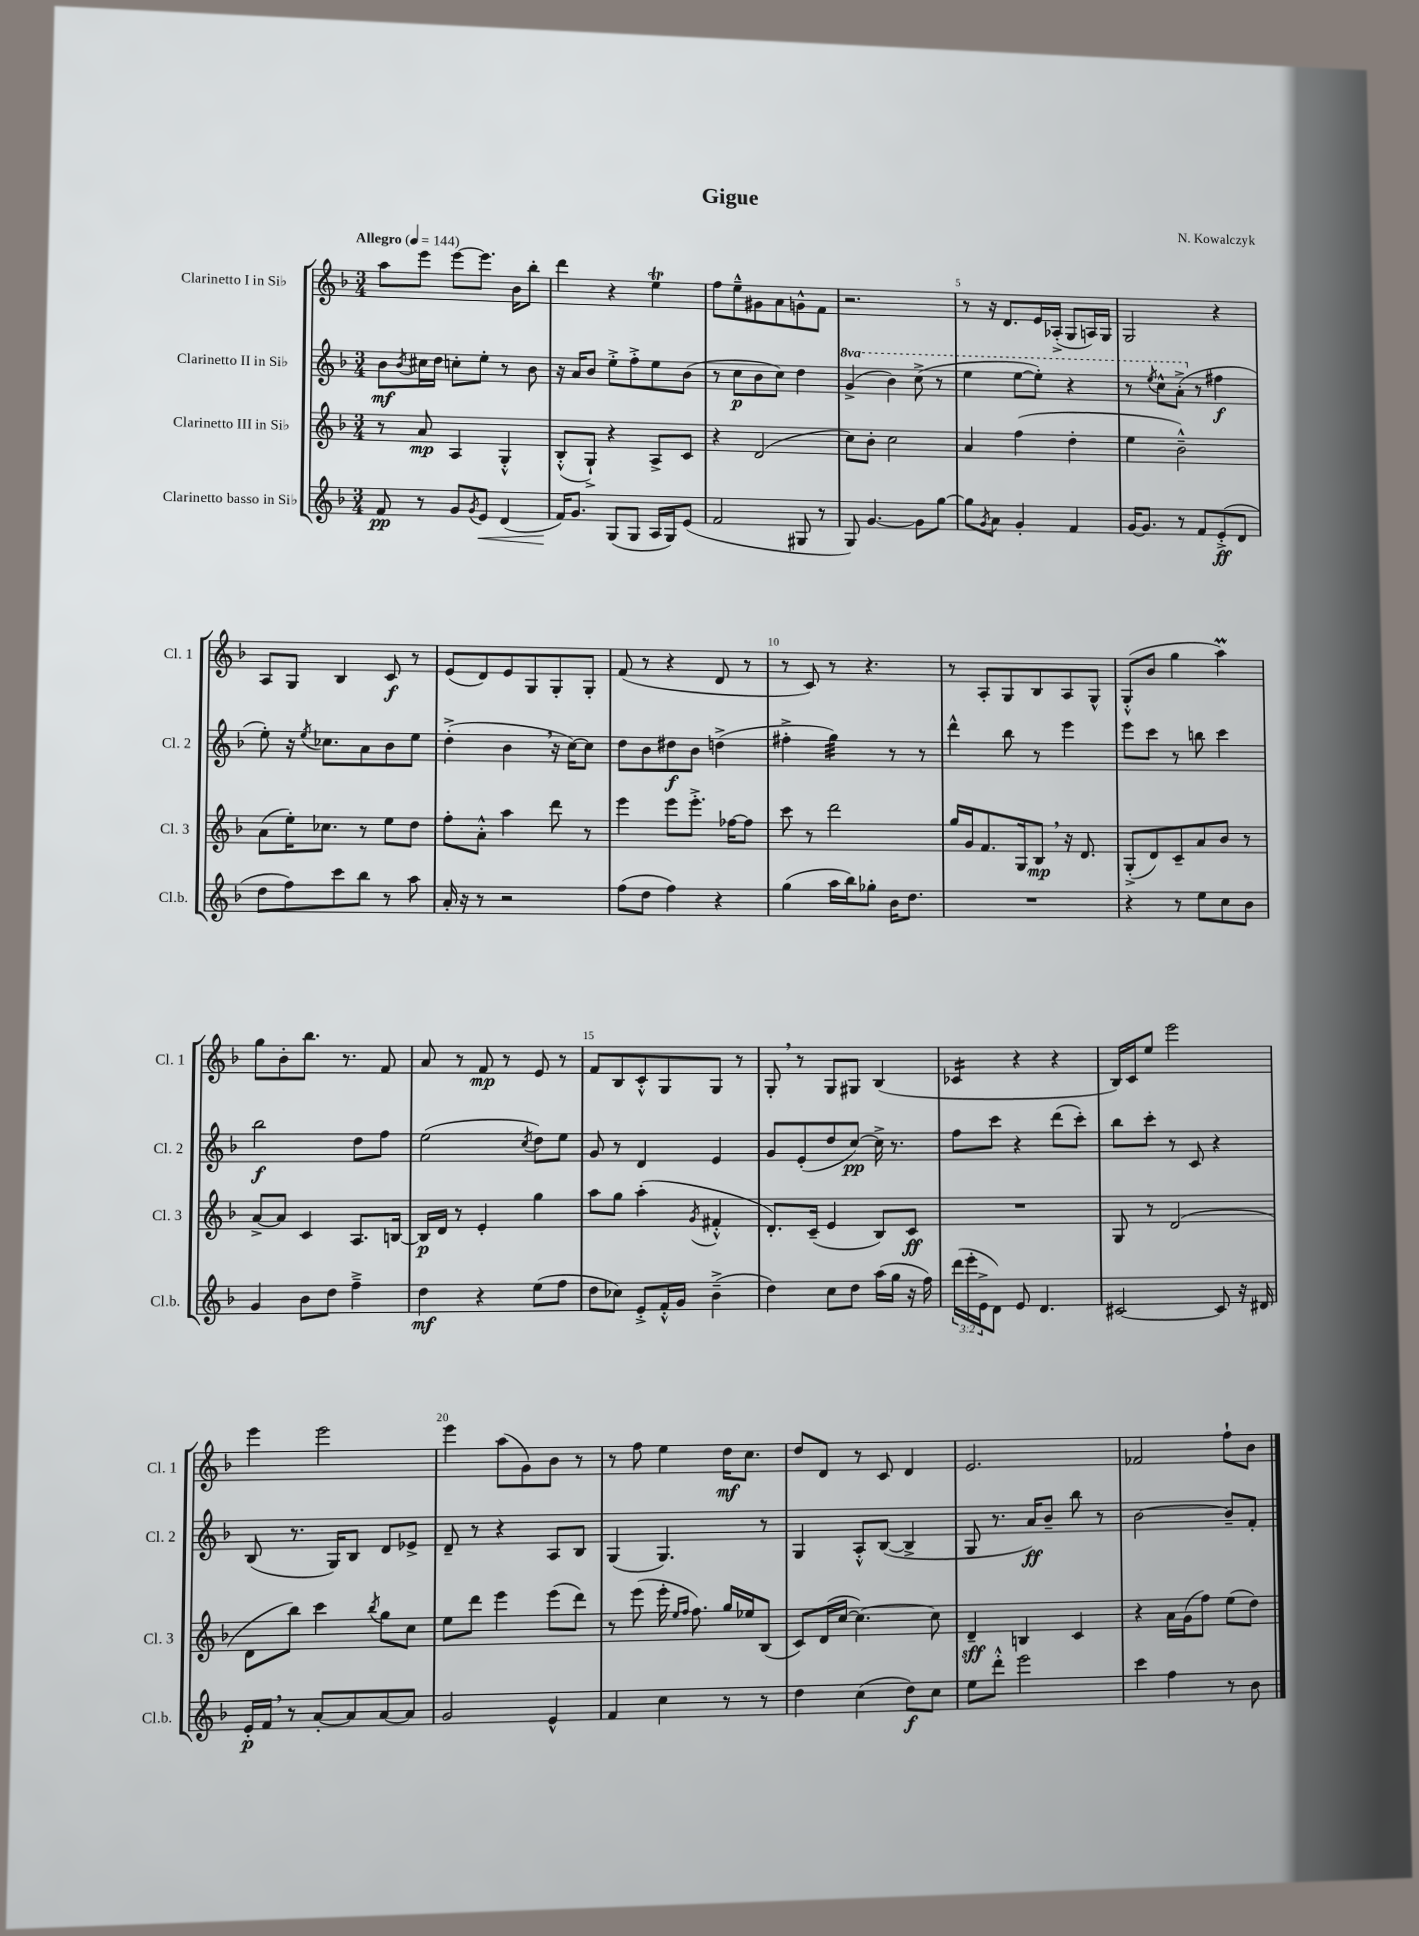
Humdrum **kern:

**kern	**kern	**kern	**kern
*staff4	*staff3	*staff2	*staff1
*clefG2	*clefG2	*clefG2	*clefG2
*k[b-]	*k[b-]	*k[b-]	*k[b-]
*M3/4	*M3/4	*M3/4	*M3/4
*MM144	*MM144	*MM144	*MM144
8f/	8r	8b-\L	8aa\L
.	.	8qb-/	.
8r	8a/	16cc#\L	8eee\J
.	.	16dd\JJ	.
8g/L	4A/	8cc'\L	[8eee\L
8qg/	.	.	.
8e/J	.	8ee'\J	8.eee\]J
(4d/	4G'^^/	8r	.
.	.	.	16b-\LK
.	.	8b-\	8bb-'\J
=	=	=	=
16f/LK)	(8B-'^^/L	16r	4ddd\
8.g/J	.	16a/LK	.
.	8G`^/J)	8b-/J	.
(8G/L	4r	8ee'^\L	4r
8G/J	.	8ff'^\	.
16A/LL	8A^/L	8ee\	4ee\
16G/J)	.	.	.
(8e/J	8c/J	(8b-\J	.
=	=	=	=
2f/	4r	8r	8ff\L
.	.	8cc\L	8ee~^^\
.	(2d/	8b-\	8g#\
.	.	8cc\J)	8a\
8G#/	.	4dd\	8g^^\
8r	.	.	8f\J
=	=	=	=
8G/)	8cc\L)	(4gg^/	2.r
[4.g/	8b-'\J	.	.
.	2cc\	4bb-\)	.
8g\]L	.	(8ccc^\	.
[8gg\J	.	8r	.
=	=	=	=
8gg\]L	4a/	4eee\	8r
8qg/	.	.	.
8a\J	.	.	16r
.	.	.	8.d/L
4g'/	(4ff\	[8eee\L	.
.	.	8eee'\]J)	16e/L
.	.	.	(16A-'^/JJ
4f/	4dd'\	4r	8G/L
.	.	.	16A/L)
.	.	.	16G/JJ
=	=	=	=
[16g/LK	4ee\	8r	2G/
8.g/]J	.	.	.
.	.	8qeee/	.
.	.	8ccc^^\L	.
8r	2b-~^^\)	(8aa'^\J	.
8f/L	.	8r	.
(8e'^/	.	4ff#\	4r
8d/J	.	.	.
=	=	=	=
8dd\L	(8a\L	8ee'\)	8A/L
8ff\)	16ee'\K)	16r	8G/J
.	.	8qee/	.
.	8.cc-\J	8.cc-\L	.
8ccc\	.	.	4B-/
8bb-\J	8r	8a\	.
8r	8ee\L	8b-\	8c/
8aa\	8dd\J	8ee\J	8r
=	=	=	=
16a'/	8ff'\L	(4dd'^\	(8e/L
16r	.	.	.
8r	8a'^^\J	.	8d/)
2r	4aa\	4b-\	8e/
.	.	.	8G/
.	8ddd\	16r	8G'/
.	.	[16cc\LK)	.
.	8r	8cc\]J	8G'/J
=	=	=	=
(8ff\L	4eee\	8dd\L	(8f/
8dd\J	.	8b-\	8r
4ff\)	8eee\L	8dd#\	4r
.	8.eee'^\J	8b-\J	.
4r	.	(4dd^\	8d/
.	[16ff-\LK	.	.
.	8ff-\]J	.	8r
=	=	=	=
(4gg\	8ccc\	4ff#'^\	8r
.	8r	.	8c/)
16aa\LL	2ddd\	4gg\)	8r
16bb-\J)	.	.	.
8gg-'\J	.	.	4.r
16b-\LK	.	8r	.
8.dd\J	.	.	.
.	.	8r	.
=	=	=	=
2.r	16gg/LL	4ddd^^\	8r
.	16g/J	.	.
.	8.f/	.	8A'/L
.	.	8bb-\	8G/
.	16G/k	.	.
.	8B-/J	8r	8B-/
.	16r	4eee\	8A/
.	8.d/	.	.
.	.	.	8G^^/J
=	=	=	=
4r	(8G'^/L	8eee\L	(8G'^^/L
.	8d/)	8ccc\J	8b-/J
8r	8c~/	8r	4gg\
8ee\L	8a/	8bb\	.
8cc\	8b-/J	4ccc\	4aa\)
8b-\J	8r	.	.
=	=	=	=
4g/	[8a^/L	2bb-\	8gg\L
.	8a/]J	.	8b-'\
8b-\L	4c/	.	8.bb-\J
8dd\J	.	.	.
.	.	.	8.r
4ff~^\	8.A/L	8dd\L	.
.	.	8ff\J	8f/
.	[16B/Jk	.	.
=	=	=	=
4dd\	16B/]LL	(2ee\	8a/
.	16d/JJ	.	.
.	8r	.	8r
4r	4e'/	.	8f/
.	.	.	8r
.	.	8qcc/	.
(8ee\L	4gg\	8dd\L)	8e/
8ff\J	.	8ee\J	8r
=	=	=	=
8dd\L	8aa\L	8g/	8f/L
8cc-\J)	8gg\J	8r	8B-/
8e'^/L	(4aa'\	4d/	8c'^^/
16f'^^/L	.	.	8G/
16g/JJ	.	.	.
.	8qg/	.	.
(4b-~^\	4f#'^^/	4e/	8G/J
.	.	.	8r
=	=	=	=
4dd\)	8.d'/L)	8g/L	8G'/
.	.	(8e'/	8r
.	(16c~/Jk	.	.
8cc\L	4e/	8dd/	8G/L
8dd\J	.	[8cc/J)	8G#/J
(16aa\LL	8B-/L)	16cc^\]	(4B-/
16gg\JJ	.	8.r	.
16r	8c/J	.	.
16ff\)	.	.	.
=	=	=	=
(24ddd\LL	2.r	8ff\L	4c-/
24eee'\	.	.	.
24e^\J	.	.	.
8d\J)	.	8ccc\J	.
8e/	.	4r	4r
4.d/	.	.	.
.	.	(8ddd\L	4r
.	.	8ccc'\J)	.
=	=	=	=
[2c#/	8G/	8bb-\L	16B-/LL)
.	.	.	16c/J
.	8r	8ccc'\J	8ee/J
.	(2d/	8r	2eee\
.	.	8c/	.
8c#/]	.	4r	.
16r	.	.	.
16d#/	.	.	.
=	=	=	=
16e'/LL	8d\L	(8B-/	4eee\
16f/JJ	.	.	.
8r	8bb-\J)	8.r	.
[8a'/L	4ccc\	.	2eee\
.	.	16G/LK)	.
8a/]	.	8B-/J	.
.	8qbb-/	.	.
[8a/	8gg\L	8d/L	.
8a/]J	8cc\J	8e-^/J	.
=	=	=	=
2g/	8ee\L	8d~/	4eee\
.	8ddd\J	8r	.
.	4eee\	4r	(8aa\L
.	.	.	8g\)
4e^^/	(8eee\L	8A/L	8b-\J
.	8ddd\J)	8B-/J	8r
=	=	=	=
4f/	8r	(4G/	8r
.	(8eee\	.	8ff\
4cc\	16eee'\	4.G/)	4ee\
.	16qqee/LL	.	.
.	16qqff/JJ	.	.
.	8.ff\)	.	.
8r	16gg/LL	.	16dd\LK
.	16ee-/J	.	8.cc\J
8r	(8B-/J	8r	.
=	=	=	=
4dd\	8c/L)	4G/	8dd/L
.	(16d/L	.	8d/J
.	[16cc/JJ	.	.
(4cc\	4.cc\_)	8A'^^/L	8r
.	.	([8B-/J	8c/
8dd\L)	.	4B-^/]	4d/
8cc\J	8cc\]	.	.
=	=	=	=
8ee\L	4d~/	8G/	2.e/
8ddd'^^\J	.	8.r	.
2eee\	4B/	.	.
.	.	16a/LK)	.
.	.	8b-~/J	.
.	4c/	8bb-\	.
.	.	8r	.
=	=	=	=
4ccc\	4r	[2b-\	2f-/
4ff\	16a\LL	.	.
.	(16g\J	.	.
.	8ff\J)	.	.
8r	(8ee\L	8b-~/]L	8ff`\L
8b-\	8dd\J)	8f'/J	8b-\J
==	==	==	==
*-	*-	*-	*-
